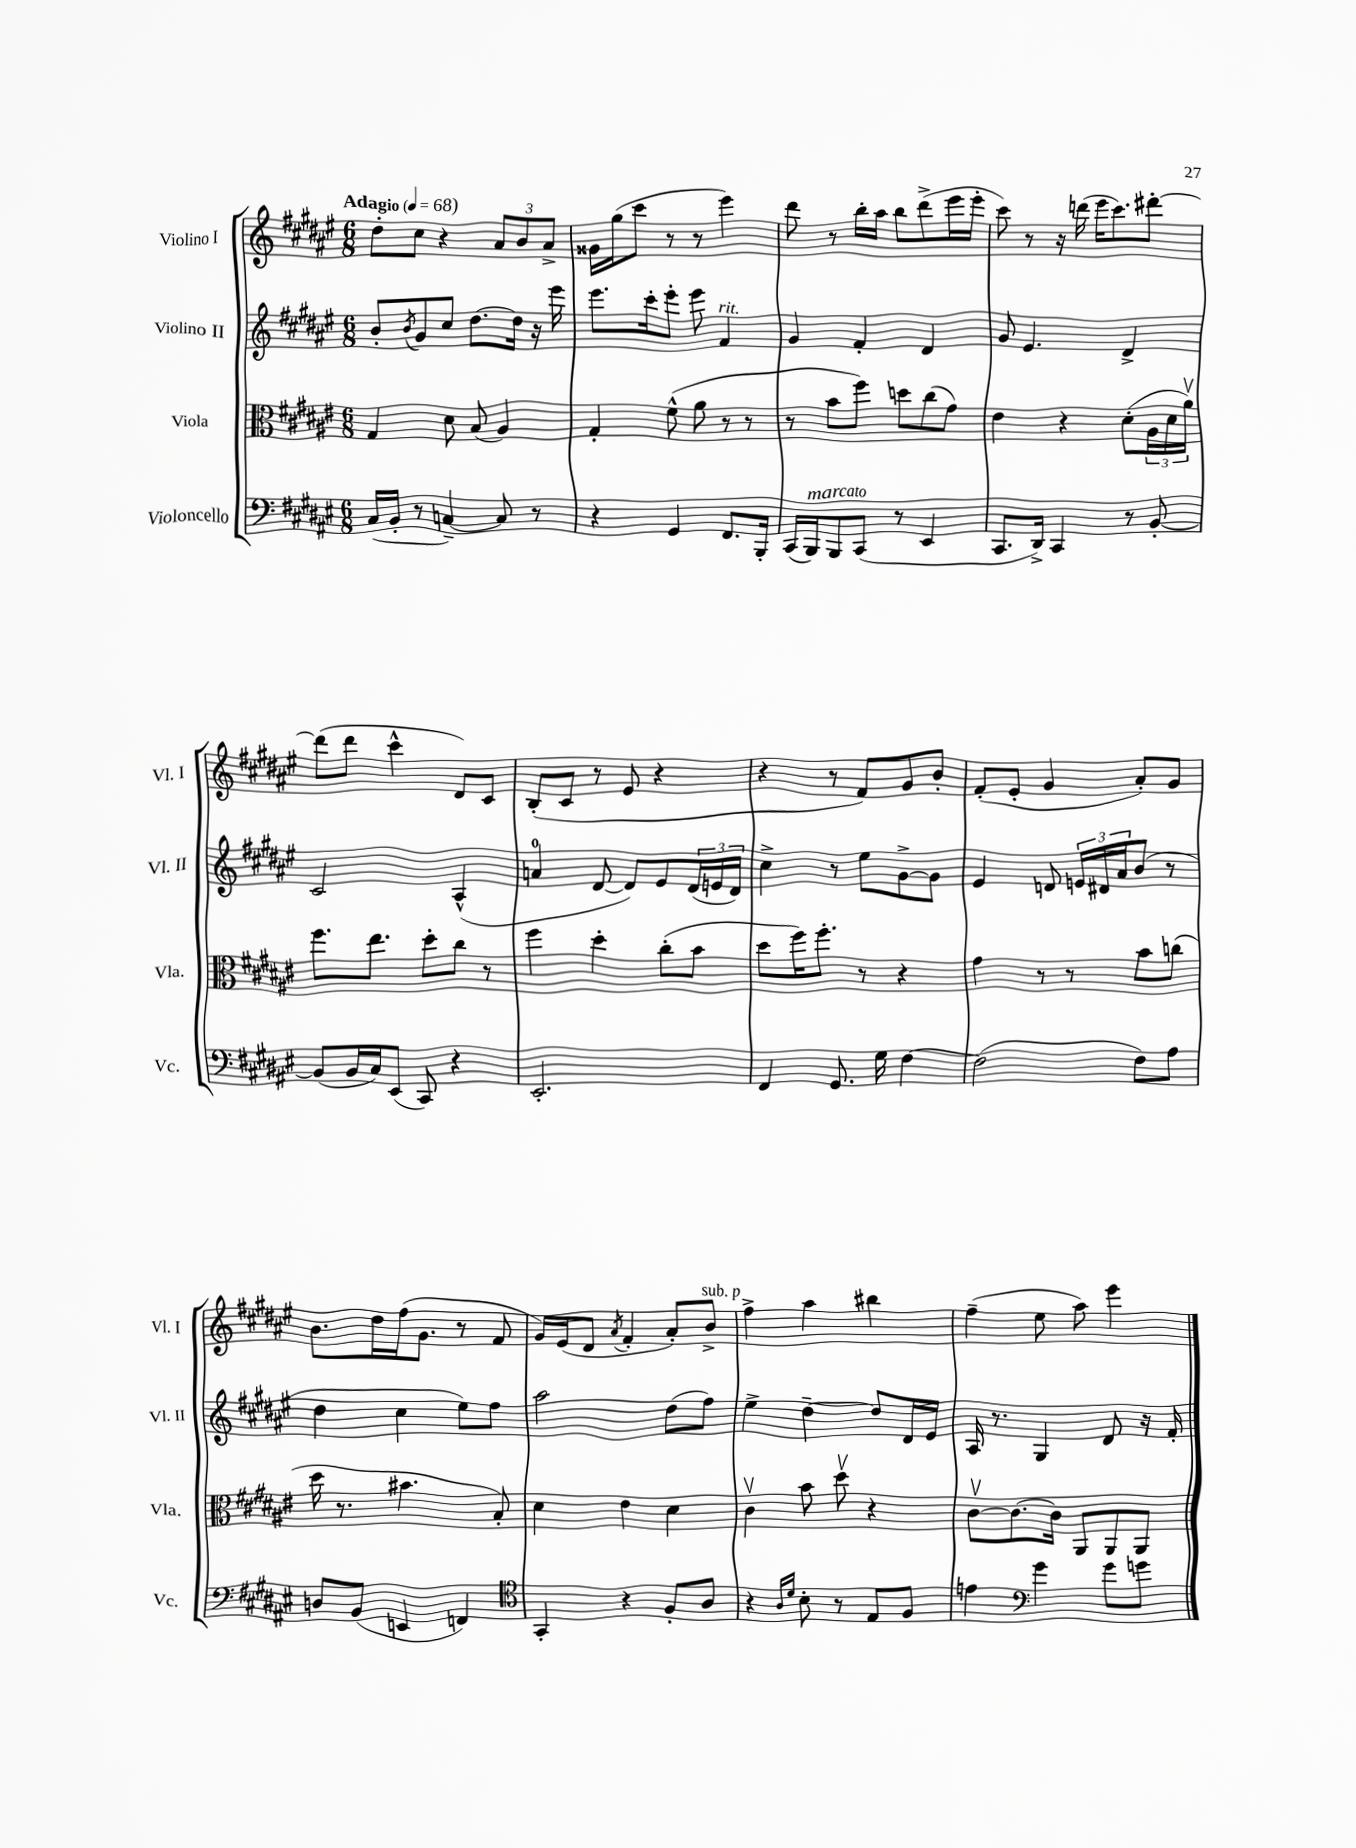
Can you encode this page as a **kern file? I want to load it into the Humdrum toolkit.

**kern	**kern	**kern	**kern
*staff4	*staff3	*staff2	*staff1
*clefF4	*clefC3	*clefG2	*clefG2
*k[f#c#g#d#a#e#]	*k[f#c#g#d#a#e#]	*k[f#c#g#d#a#e#]	*k[f#c#g#d#a#e#]
*M6/8	*M6/8	*M6/8	*M6/8
*MM68	*MM68	*MM68	*MM68
(16C#	4G#	8b'	8dd#'
16BB'	.	.	.
.	.	8qb	.
8r	.	8g#	8cc#
[4C~)	8d#	8cc#	4r
.	(8B	[8.dd#	.
8C]	4A#)	.	12a#
.	.	16dd#]	.
.	.	.	12b
8r	.	16r	.
.	.	.	12a#^
.	.	16eee#	.
=	=	=	=
4r	4G#'	8.eee#	16g##
.	.	.	(16gg#
.	.	.	8ccc#
.	.	16ccc#'	.
4GG#	(8f#^^	8eee#'	8r
.	8a#	8eee#	8r
8.FF#	8r	4f#	4eee#)
.	8r	.	.
16BBB'	.	.	.
=	=	=	=
(16CC#	8r	4g#	8ddd#
16BBB)	.	.	.
8BBB	8b	.	8r
(8CC#	8ff#)	4f#'	16bb'
.	.	.	16aa#
8r	8dd	.	8bb
4EE#	(8cc#	4d#	(8ddd#^
.	8g#)	.	16eee#
.	.	.	16eee#'
=	=	=	=
8.CC#	4e#	8g#	8ccc#)
.	.	4.e#	8r
16DD#^)	.	.	.
4CC#	4r	.	16r
.	.	.	(16ddd
.	.	.	16eee#
.	.	.	8.ccc#)
8r	(8d#'	4d#^	.
[8BB'	24A#	.	[8ddd#'
.	24d#	.	.
.	24a#v)	.	.
=	=	=	=
(8BB]	8.ff#	2c#	(8ddd#]
16BB	.	.	8ddd#
16C#)	8.ee#	.	.
(8EE#	.	.	4ccc#^^
8CC#)	8dd#'	.	.
4r	8cc#	(4A#^^	8d#)
.	8r	.	8c#
=	=	=	=
2.EE#'	4ff#	4a	(8B'
.	.	.	8c#
.	4dd#'	[8d#	8r
.	.	8d#])	8e#
.	(8cc#'	8e#	4r
.	8b	(24d#	.
.	.	24e	.
.	.	24d#)	.
=	=	=	=
4FF#	8dd#	4cc#^	4r
.	16ff#)	.	.
.	8.ff#'	.	.
8.GG#	.	8r	8r
.	8r	8ee#	8f#)
16G#	.	.	.
[4F#	4r	[8g#^	8g#
.	.	8g#]	8b'
=	=	=	=
(2F#]	4g#	4e#	(8f#'
.	.	.	8e#'
.	8r	8d	4g#
.	8r	24e	.
.	.	24d#	.
.	.	24a#	.
8F#)	8b	(8b	8a#')
8A#	(8cc	8r	8g#
=	=	=	=
8D	16dd#	4dd#	8.b
.	8.r	.	.
(8BB	.	.	.
.	.	.	16dd#
4EE	4.b#	4cc#	(16ff#
.	.	.	8.g#
4FF)	.	8ee#)	8r
.	8B')	8ff#	8f#
=	=	=	=
*clefC4	*	*	*
4GG#'	4d#	2aa#	16g#)
.	.	.	(16e#
.	.	.	8d#
.	.	.	8qa#
4r	4e#	.	4f#'
8F#'	4d#	(8dd#	8a#')
8A#	.	8ff#)	8b^
=	=	=	=
4r	4c#v	4ee#^	4ff#^
16qqA#	.	.	.
16qqd#	.	.	.
8B'	8b	[4dd#~	4aa#
8r	8dd#v	.	.
8E#	4r	8dd#]	4bb#
8F#	.	16d#	.
.	.	16e#	.
=	=	=	=
4e	[8c#v	16A#	(4ff#~
.	.	8.r	.
.	8.c#_	.	.
*clefF4	*	*	*
4g#	.	4G#	8ee#
.	16c#]	.	.
.	8AA#	.	8aa#)
8g#	8AA#	8d#	4eee#
8g	8AA#	16r	.
.	.	16f#'	.
==	==	==	==
*-	*-	*-	*-
